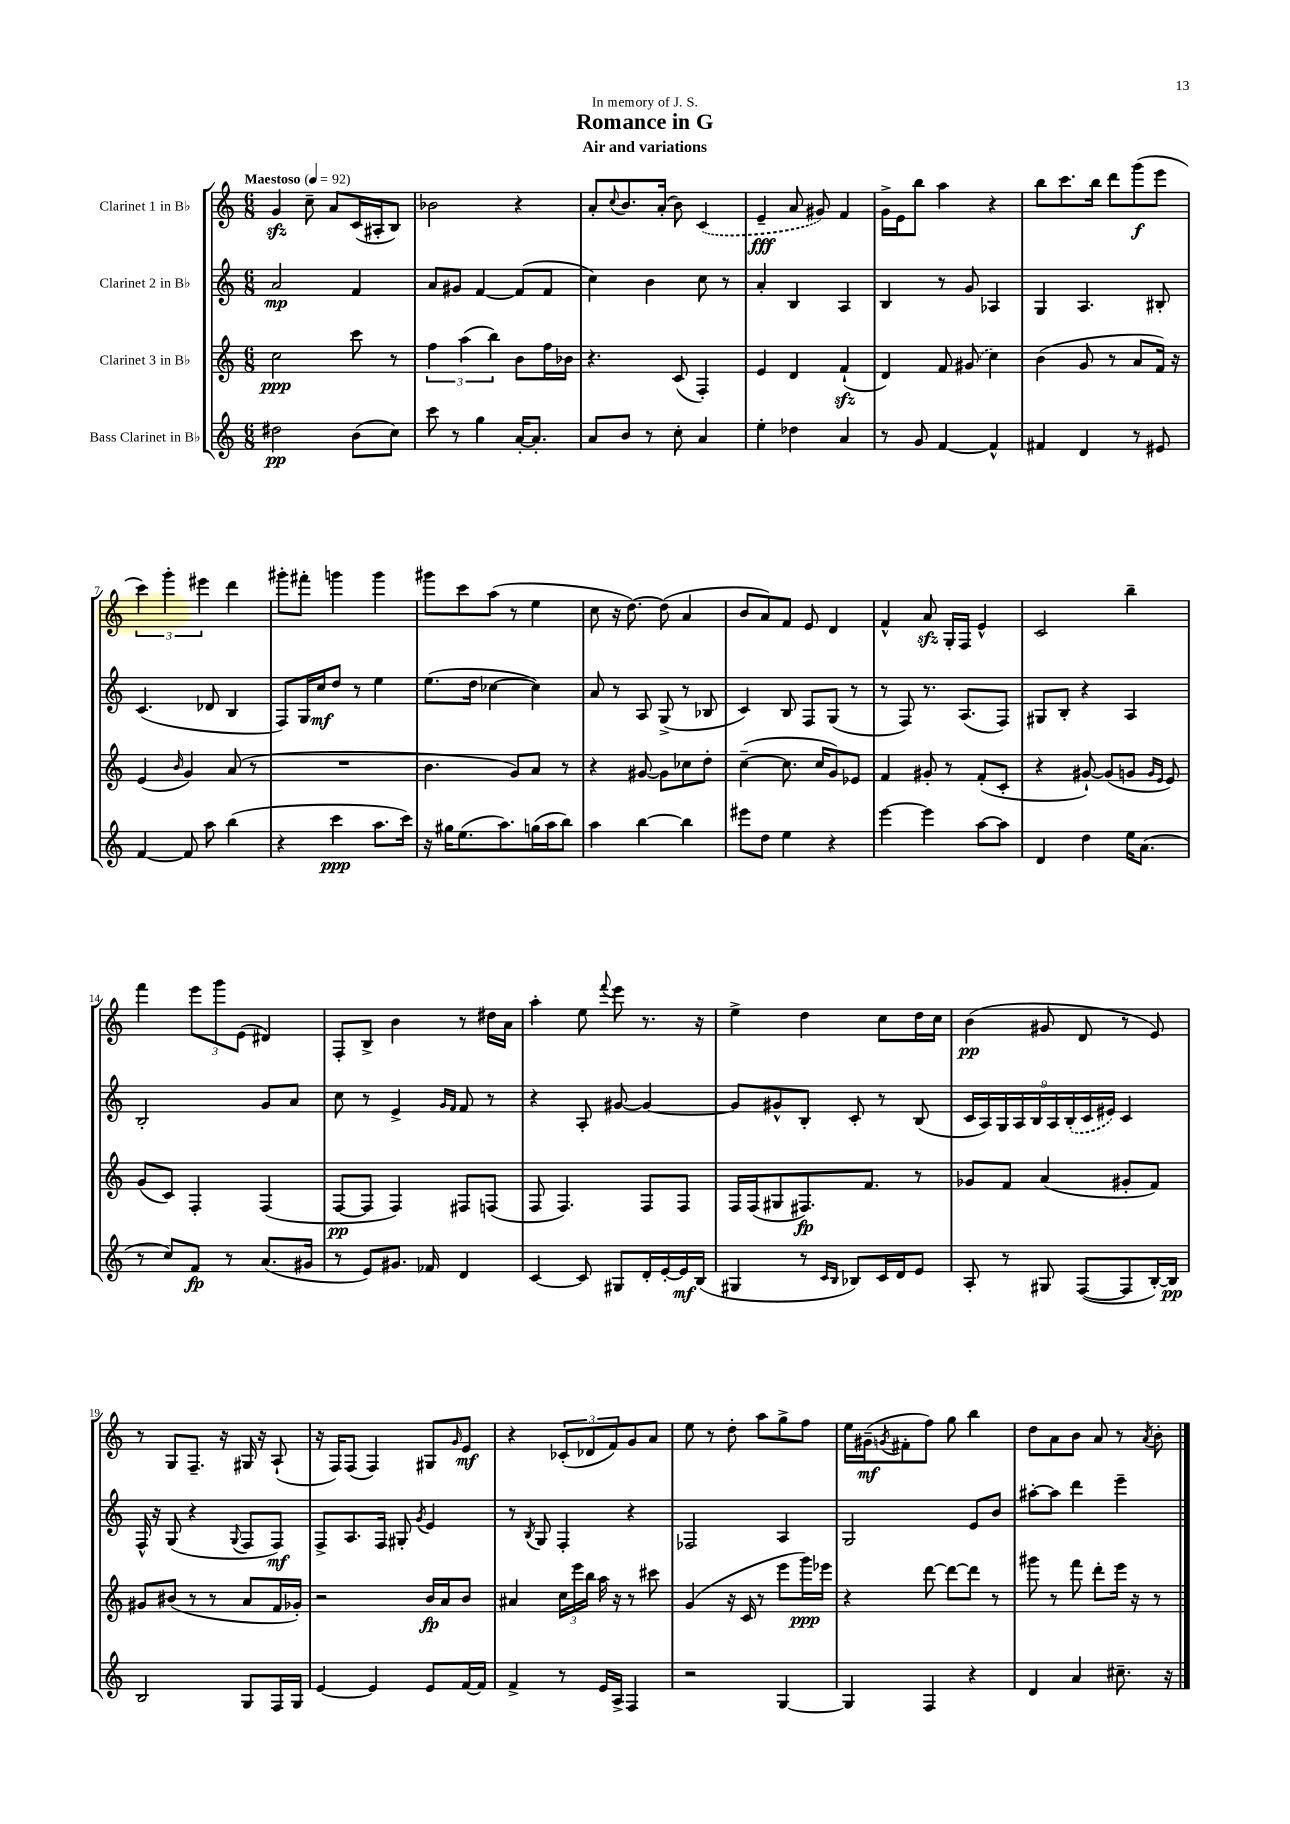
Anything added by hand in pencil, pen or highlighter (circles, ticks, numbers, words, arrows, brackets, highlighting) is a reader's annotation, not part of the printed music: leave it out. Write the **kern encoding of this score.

**kern	**kern	**kern	**kern
*staff4	*staff3	*staff2	*staff1
*clefG2	*clefG2	*clefG2	*clefG2
*k[]	*k[]	*k[]	*k[]
*M6/8	*M6/8	*M6/8	*M6/8
*MM92	*MM92	*MM92	*MM92
2dd#\	2cc\	2a/	4g/
.	.	.	8cc~\
.	.	.	8a/L
(8b\L	8ccc\	4f/	(16c/L
.	.	.	16A#'/J
8cc\J)	8r	.	8B/J)
=	=	=	=
8ccc\	6ff\	8a/L	2b-\
8r	.	8g#/J	.
.	(6aa\	.	.
4gg\	.	[4f/	.
.	6bb\)	.	.
[16a'/LK	8b\L	(8f/]L	4r
8.a'/]J	.	.	.
.	16ff\L	8f/J	.
.	16b-\JJ	.	.
=	=	=	=
8a/L	4.r	4cc\)	8a'/L
.	.	.	8qqcc/
8b/J	.	.	8.b/
8r	.	4b\	.
.	.	.	(16a'/Jk
8cc'\	(8c/	.	8b\)
4a/	4F'/)	8cc\	(4c/
.	.	8r	.
=	=	=	=
4ee'\	4e/	4a'/	4e~/
4dd-\	4d/	4B/	8a/
.	.	.	8g#/)
4a/	(4f`/	4A/	4f/
=	=	=	=
8r	4d/)	4B/	16g^\LL
.	.	.	16e\J
8g/	.	.	8bb\J
[4f/	8f/	8r	4aa\
.	(8g#/	8g/	.
4f^^/]	4cc\)	4A-/	4r
=	=	=	=
4f#/	(4b\	4G/	8bb\L
.	.	.	8.ccc\
4d/	8g/	4.A/	.
.	.	.	16bb\Jk
.	8r	.	8ddd\L
8r	8a/L	.	(8ggg\
8e#/	16f/Jk)	8B#'/	8eee\J
.	16r	.	.
=	=	=	=
[4f/	(4e/	(4.c/	6ccc\)
.	.	.	6ggg'\
.	16qqb/	.	.
8f/]	4g/)	.	.
.	.	.	6eee#\
8aa\	.	8d-/	.
(4bb\	(8a/	4B/	4ddd\
.	8r	.	.
=	=	=	=
4r	2.r	8F/L)	8ggg#'\L
.	.	16G/L	8fff#'\J
.	.	16cc/J	.
4ccc\	.	8dd/J	4ggg\
.	.	8r	.
8.aa\L	.	4ee\	4ggg\
16ccc\Jk)	.	.	.
=	=	=	=
16r	4.b\	(8.ee\L	8ggg#\L
16gg#\LK	.	.	.
(8.ee\	.	.	8ccc\
.	.	16dd\Jk	.
.	.	[4cc-\	(8aa\J
8.aa\)	.	.	.
.	8g/L)	.	8r
(16gg\L	8a/J	4cc-\])	4ee\
16aa\J	.	.	.
8bb\J)	8r	.	.
=	=	=	=
4aa\	4r	8a/	8cc\
.	.	8r	16r
.	.	.	[8.dd\)
[4bb\	[8g#/	8A/	.
.	8g#\]L	(8G^/	(8dd\]
4bb\]	8cc-\	8r	4a/
.	8dd'\J	8B-/	.
=	=	=	=
8eee#\L	([4cc~\	4c/)	8b/L
8dd\J	.	.	8a/)
4ee\	8.cc\]	8B/	8f/J
.	.	8F/L	8e/
.	16cc/LK	.	.
4r	8g/)	(8G/J	4d/
.	8e-/J	8r	.
=	=	=	=
[4eee\	4f/	8r	4f^^/
.	.	8F/)	.
4eee\]	8g#'/	8.r	8a/
.	8r	.	16G'/LL
.	.	(8.A/L	16F/JJ
[8aa\L	(8f'/L	.	4e^^/
8aa\]J	8c'/J	8F/J)	.
=	=	=	=
4d/	4r	8G#/L	2c/
.	.	8B'/J	.
4dd\	[8g#`/)	4r	.
.	(8g#/]L	.	.
16ee\LK	8g/J	4A/	4bb~\
(8.a\J	.	.	.
.	16qqg/LL	.	.
.	16qqe/JJ	.	.
.	8e/)	.	.
=	=	=	=
8r	(8g/L	2B'/	4fff\
8cc/L)	8c/J)	.	.
8f/J	4F'/	.	12eee\L
.	.	.	12ggg\
8r	.	.	.
.	.	.	(12e\J
(8.a/L	(4F/	8g/L	4d#/)
.	.	8a/J	.
16g#/Jk	.	.	.
=	=	=	=
8r	[8F/L	8cc\	8F'/L
8e/L)	8F/]J	8r	8B^/J
8.g#/J	4F/)	4e^/	4b\
16f-/	.	.	.
.	.	16qqg/LL	.
.	.	16qqf/JJ	.
4d/	8F#/L	8f/	8r
.	(8F/J	8r	16dd#\LL
.	.	.	16a\JJ
=	=	=	=
[4c/	8F/	4r	4aa'\
.	4.F/)	.	.
8c/]	.	8A'/	8ee\
.	.	.	8qqfff/
8G#/L	.	[8g#/	8eee\
16d'/L	8F/L	4g#/_	8.r
[16e'/	.	.	.
16e/]	8F/J	.	.
(16B/JJ	.	.	16r
=	=	=	=
4G#/	16F/LL	8g#/]L	4ee^\
.	(16F/J	.	.
.	8G#/	8g#^^/	.
8r	8.F#/)	8B'/J	4dd\
16qqc/LL	.	.	.
16qqB/JJ	.	.	.
8B-/L)	.	8c'/	.
.	8.f/J	.	.
16c/L	.	8r	8cc\L
16d/J	.	.	.
8e/J	8r	(8B/	16dd\L
.	.	.	16cc\JJ
=	=	=	=
8A'/	8g-/L	18c/LL	(4b\
.	.	18A/)	.
.	.	18G/	.
8r	8f/J	.	.
.	.	18A/	.
.	.	18B/	.
8G#/	(4a/	.	8g#/
.	.	18A/	.
.	.	(18B'/	.
([8F/L	.	.	8d/
.	.	18c/	.
.	.	18e#/JJ)	.
8F/]	8g#'/L	4c/	8r
[16B'/L)	8f/J)	.	8e/)
16B/]JJ	.	.	.
=	=	=	=
2B/	8g#/L	16F^^/	8r
.	.	16r	.
.	(8b#/J	(8G/	8G/L
.	8r	4r	8.F~/J
.	8r	.	.
.	.	.	16r
.	.	8qqG/	.
8G/L	8a/L	8F/L	16G#/
.	.	.	16r
16F/L	16f/L	8F/J)	(8A`/
16G/JJ	16g-'/JJ)	.	.
=	=	=	=
[4e/	2r	8F^/L	16r
.	.	.	16F/LK)
.	.	8.A/	(8F/J
4e/]	.	.	4F/)
.	.	16F/Jk	.
.	.	8G#'/	.
.	.	8qg/	.
8e/L	16b/LL	4e/	8G#/L
.	16a/J	.	.
.	.	.	16qqg/
[16f/L	8b/J	.	8e/J
16f/]JJ	.	.	.
=	=	=	=
4f^/	4a#/	8r	4r
.	.	8qB/	.
.	.	8G/	.
8r	24cc\LL	4F'/	(12c-'/L
.	24eee\	.	.
.	24bb\JJ	.	12d-/
16e/LL	16aa\	.	.
.	.	.	12f/)
16A^/JJ	16r	.	.
4F/	8r	4r	8g/
.	8ccc#\	.	8a/J
=	=	=	=
2r	(4g/	2F-/	8ee\
.	.	.	8r
.	16r	.	8dd'\
.	16c/	.	.
.	8r	.	8aa\L
[4G/	8eee\L	4A/	8gg^\
.	16ggg\L)	.	8ff\J
.	16eee-\JJ	.	.
=	=	=	=
4G/]	4r	2G/	16ee\LL
.	.	.	(16g#~\J
.	.	.	8qg/
.	.	.	8f#'\
4F/	[8ddd\	.	8ff\J)
.	8ddd\_L	.	8gg\
4r	8ddd\]J	8e/L	4bb\
.	8r	8b/J	.
=	=	=	=
4d/	8ggg#\	[8aa#'\L	8dd\L
.	8r	8aa#\]J	8a\
4a/	8fff\	4ddd\	8b\J
.	8ddd'\L	.	8a/
8.cc#~\	16eee\Jk	4eee~\	8r
.	16r	.	.
.	.	.	8qa/
.	8r	.	8b'\
16r	.	.	.
==	==	==	==
*-	*-	*-	*-
